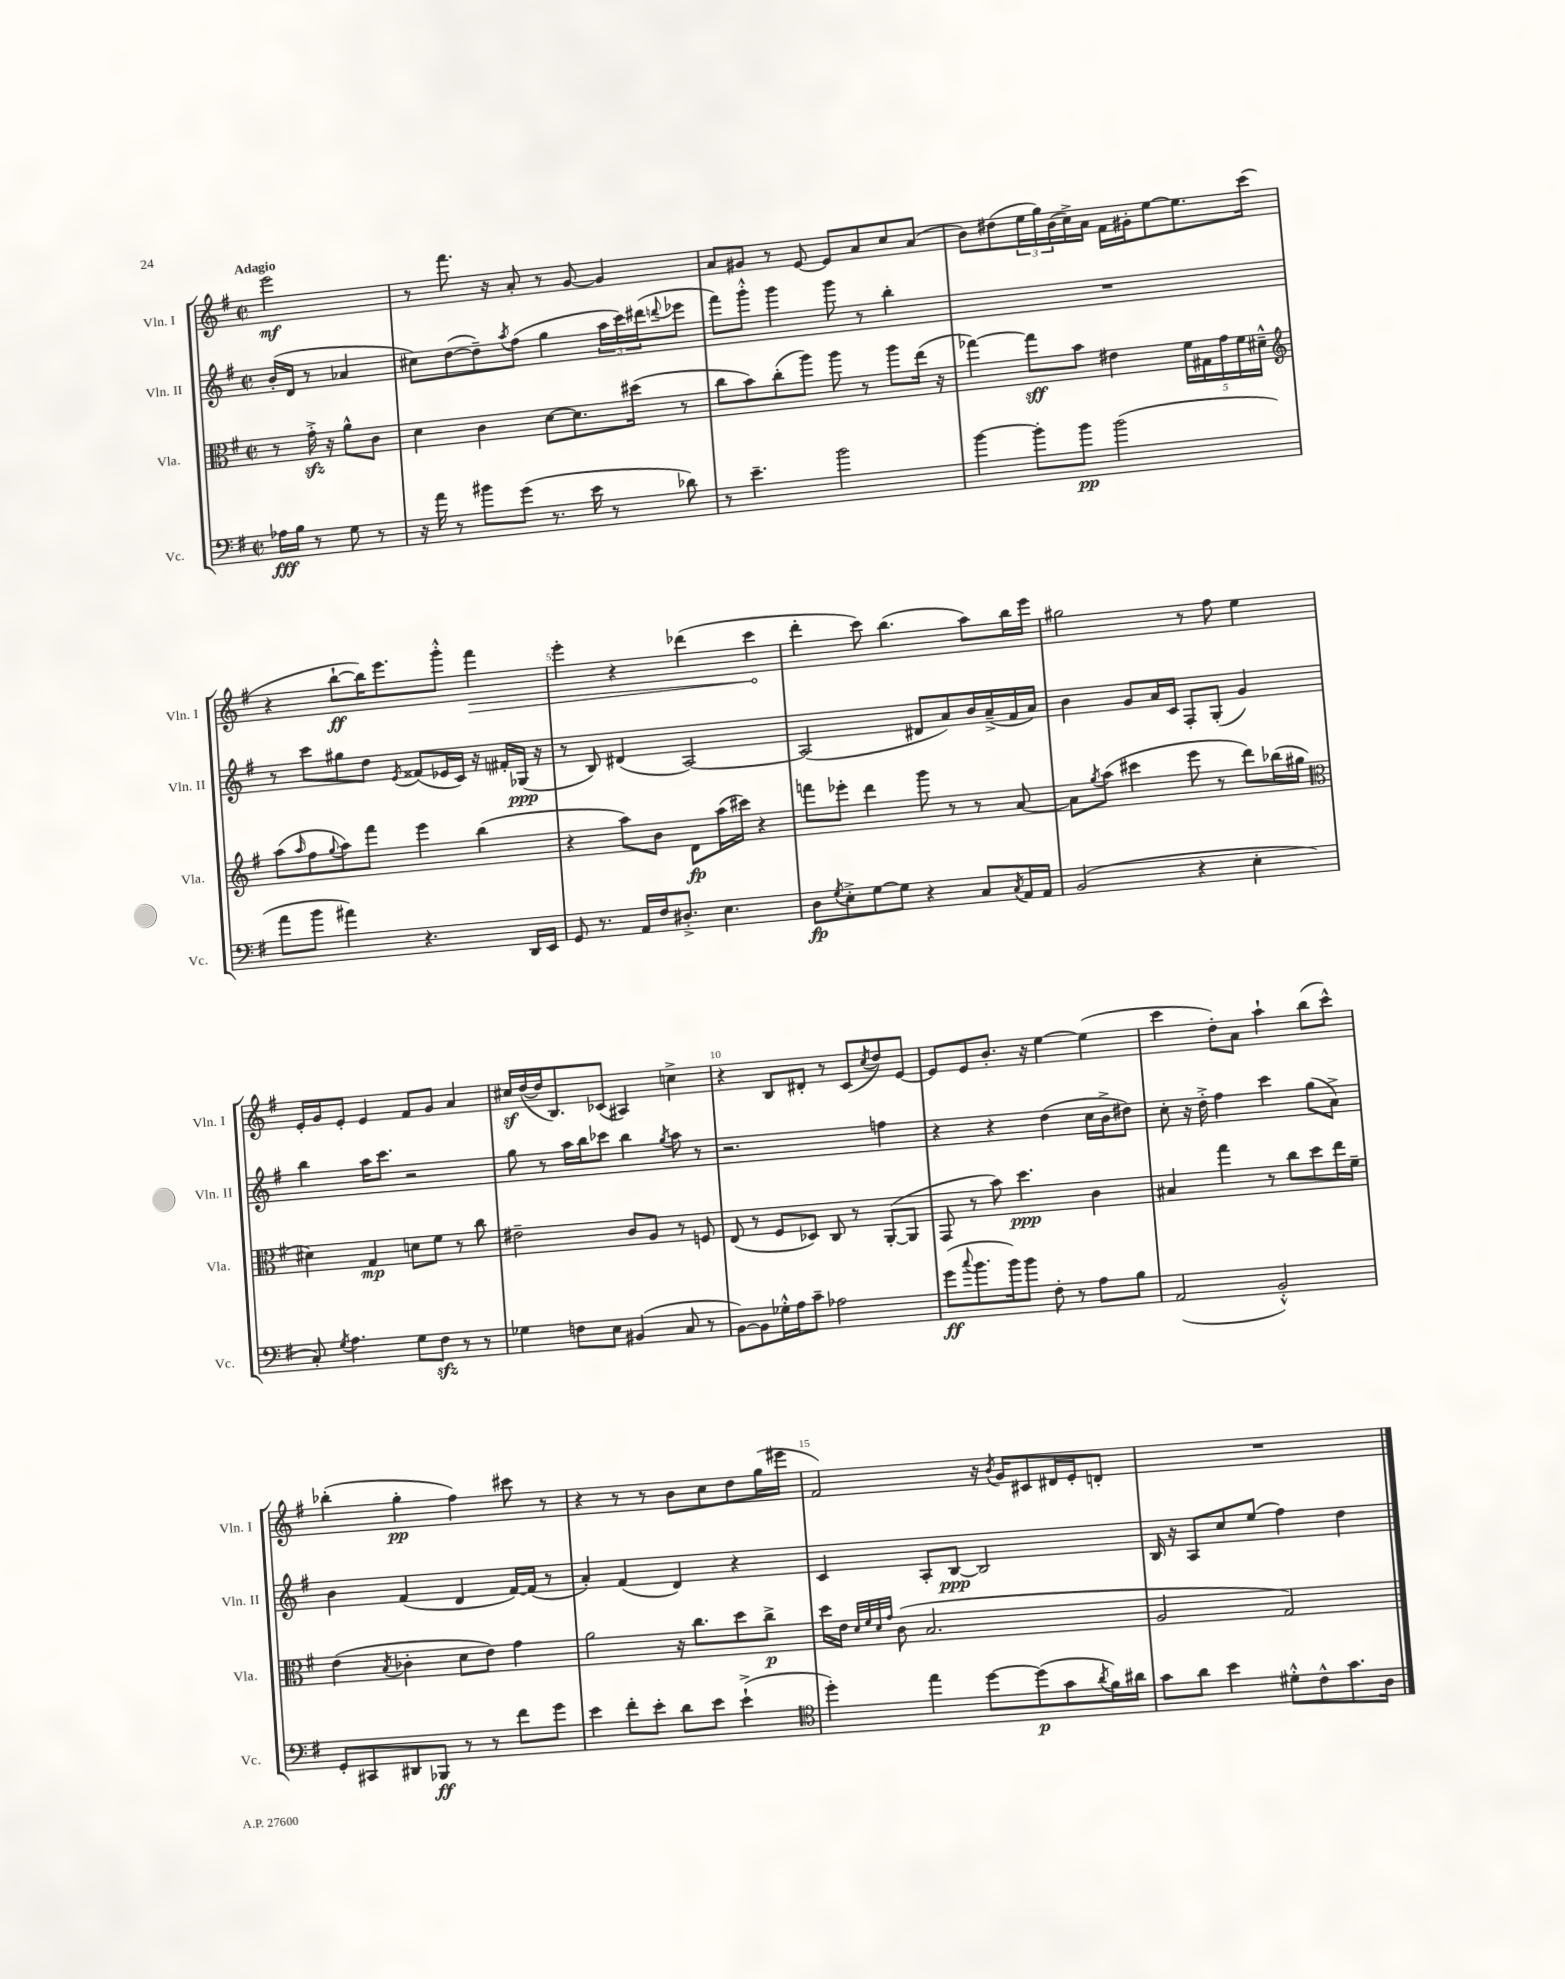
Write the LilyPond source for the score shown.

<<
\new StaffGroup <<
\new Staff = "s0" \with { instrumentName = "Vln. I" shortInstrumentName = "Vln. I" } {
    \clef treble \key g \major \defaultTimeSignature \time 2/2 \partial 2 \tempo "Adagio"
    e'''2\mf |
    r8 fis'''8. r16 a'8-. r8 g'8~ g'4 |
    a'8 gis'8 r8 e'8~ e'8 a'8 c''8 a'8( |
    b'8) dis''8( \tuplet 3/2 { e''16 g''16) b'16( } c''16->) a'16 fis'16 gis'16-. e''8~ e''8. c'''16( |
    r4 b''8~-!\ff b''16) e'''8. g'''8-.-^ \once \override Hairpin.circled-tip = ##t fis'''4\> |
    e'''4-. r4 des'''4( c'''4\! |
    d'''4-. c'''8) b''4.( a''8) b''16 e'''16 |
    gis''2 r8 fis''8 e''4 |
    e'16-. g'16 e'8-. e'4 fis'8 g'8 a'4 |
    cis''16\sf d''16~( d''16 b8.) ces'8( ais4) c''4-> |
    r4 b8 dis'8-. r8 c'8( \acciaccatura { c''8 } d''8) e'8~ |
    e'8 e'8 b'8.-. r16 e''4~ e''4( |
    c'''4 d''8-.) a'8 a''4-! b''8( c'''8-^) |
    bes''4-.( g''4-.\pp fis''4) cis'''8 r8 |
    r4 r8 r8 b'8 c''8 d''8 g''16( eis'''16 |
    fis'2) r16 \acciaccatura { b'8 } g'16 cis'8 dis'16 e'16-. d'8-. |
    R1 \bar "|." |
}
\new Staff = "s1" \with { instrumentName = "Vln. II" shortInstrumentName = "Vln. II" } {
    \clef treble \key g \major \defaultTimeSignature \time 2/2 \partial 2
    b'16-.( d'16 r8 aes'4 |
    cis''8) d''8~( d''8--) \acciaccatura { a''8 } fis''8( g''4 \tuplet 3/2 { a''16 c'''16) dis'''16( } \appoggiatura { d'''8 } ees'''8 |
    fis'''8) g'''8-.-^ g'''4 g'''8 r8 b''4-. |
    R1 |
    r8 c'''8 gis''8 d''8 \acciaccatura { e'8 } fisis'8( ees'16 c'16) r16 fis'16-. ges16\ppp( r16 |
    r8 b8) dis'4( a2~) |
    a2( dis'8 a'8) b'16 a'16--->( fis'16 a'16) |
    b'4 g'8 a'16 c'16 fis8-. g8-.( g'4) |
    b''4 a''16 c'''8. r2 |
    g''8 r8 a''16 b''16 ces'''8 b''4 \acciaccatura { g''8 } a''8 r8 |
    r2. f''4 |
    r4 r4 d''4( c''16 b'16-> dis''8) |
    c''8-. r16 d''16-.-> fis''4 c'''4 g''8( a'8->) |
    b'4 fis'4( d'4 fis'16~) fis'16( r8 |
    a'4-.) fis'4( d'4) r4 |
    c'4 a8-. b8~\ppp b2 |
    b16 r16 a8 c''8 e''8( fis''4) d''4 \bar "|." |
}
\new Staff = "s2" \with { instrumentName = "Vla." shortInstrumentName = "Vla." } {
    \clef alto \key g \major \defaultTimeSignature \time 2/2 \partial 2
    r8 g'16-.->\sfz r16 a'8-^ c'8 |
    d'4 c'4 d'8~ d'8. dis''16( r8 |
    c''8 b'8) c''8-.( a''8) a''8 r8 a''8 e''16( r16 |
    ges''4~) ges''8\sff b'8 eis'4 \tuplet 5/4 { fis'16 gis16 g'16 fis'16 dis'16---^ } |
    \clef treble a''8( \grace { a''16 } fis''8 \appoggiatura { g''8 } a''8) fis'''8 e'''4 b''4( |
    r4 a''8) b'8 d'8\fp a''16( cis'''16) r4 |
    f'''8 ees'''8-. d'''4 g'''8 r8 r8 a'8~ |
    a'8 \acciaccatura { g''8 } a''8( cis'''4 e'''8 r8 d'''8) bes''16( gis''16 |
    \clef alto dis'4) g4\mp d'8 fis'8 r8 c''8 |
    eis'2-- c'8 a8 r8 f8 |
    e8( r8 fis8 des8) c8 r8 a,8~-.( a,8 |
    g,8 r8 b'8) d''4.\ppp c'4 |
    bis4 g''4 r8 c''8 d''8 e''16 fis'16-- |
    e'4( \acciaccatura { b8 } ces'4-. d'8 e'8) g'4 |
    a'2 r16 c''8. d''8 c''8->\p |
    d''16 e'16 \grace { d'32 fis'32 d'32 g'32 } c'8( b2. |
    a2 g2) \bar "|." |
}
\new Staff = "s3" \with { instrumentName = "Vc." shortInstrumentName = "Vc." } {
    \clef bass \key g \major \defaultTimeSignature \time 2/2 \partial 2
    aes16\fff b16 r8 g8 r8 |
    r16 a'16 r8 bis'8 g'8( r8. e'16 r8 des'8) |
    r8 e'4.-- b'2 |
    b'4~ b'8-. b'8\pp b'2( |
    a'8 b'8 ais'4) r4. d,16 e,16 |
    g,8 r8. a,16 fis16 dis8.-.-> e4. |
    d8\fp \acciaccatura { g8 } e8-.-> g8~ g8 r4 c8 \acciaccatura { c8 } a,16 a,16 |
    b,2( r4 e4-. |
    c8-.) \acciaccatura { g8 } a4. g8 fis8\sfz r8 r8 |
    ges4 f8 e8 bis,4( c8 r8 |
    b,8~) b,8 ges16-.-^ a16 c'8-- aes2 |
    g'8\ff( \appoggiatura { c''8 } b'8. b'16) b'8 fis8-. r8 a8 b8 |
    a,2( b,2-.-^) |
    g,8-. cis,8 dis,8 bes,,8\ff r8 r8 fis'8 g'8 |
    e'4 fis'8-. e'8-. d'8 e'8 e'4-!->( |
    \clef tenor d''4-.) e''4 d''8~ d''8\p( g'8 \acciaccatura { a'8 } fis'16) ais'16 |
    g'8 a'8 b'4 dis'8-.-^ c'8-^ g'8. a16 \bar "|." |
}
>>
>>
\layout { \context { \Score \override BarNumber.break-visibility = ##(#f #t #t) barNumberVisibility = #(every-nth-bar-number-visible 5) } }
